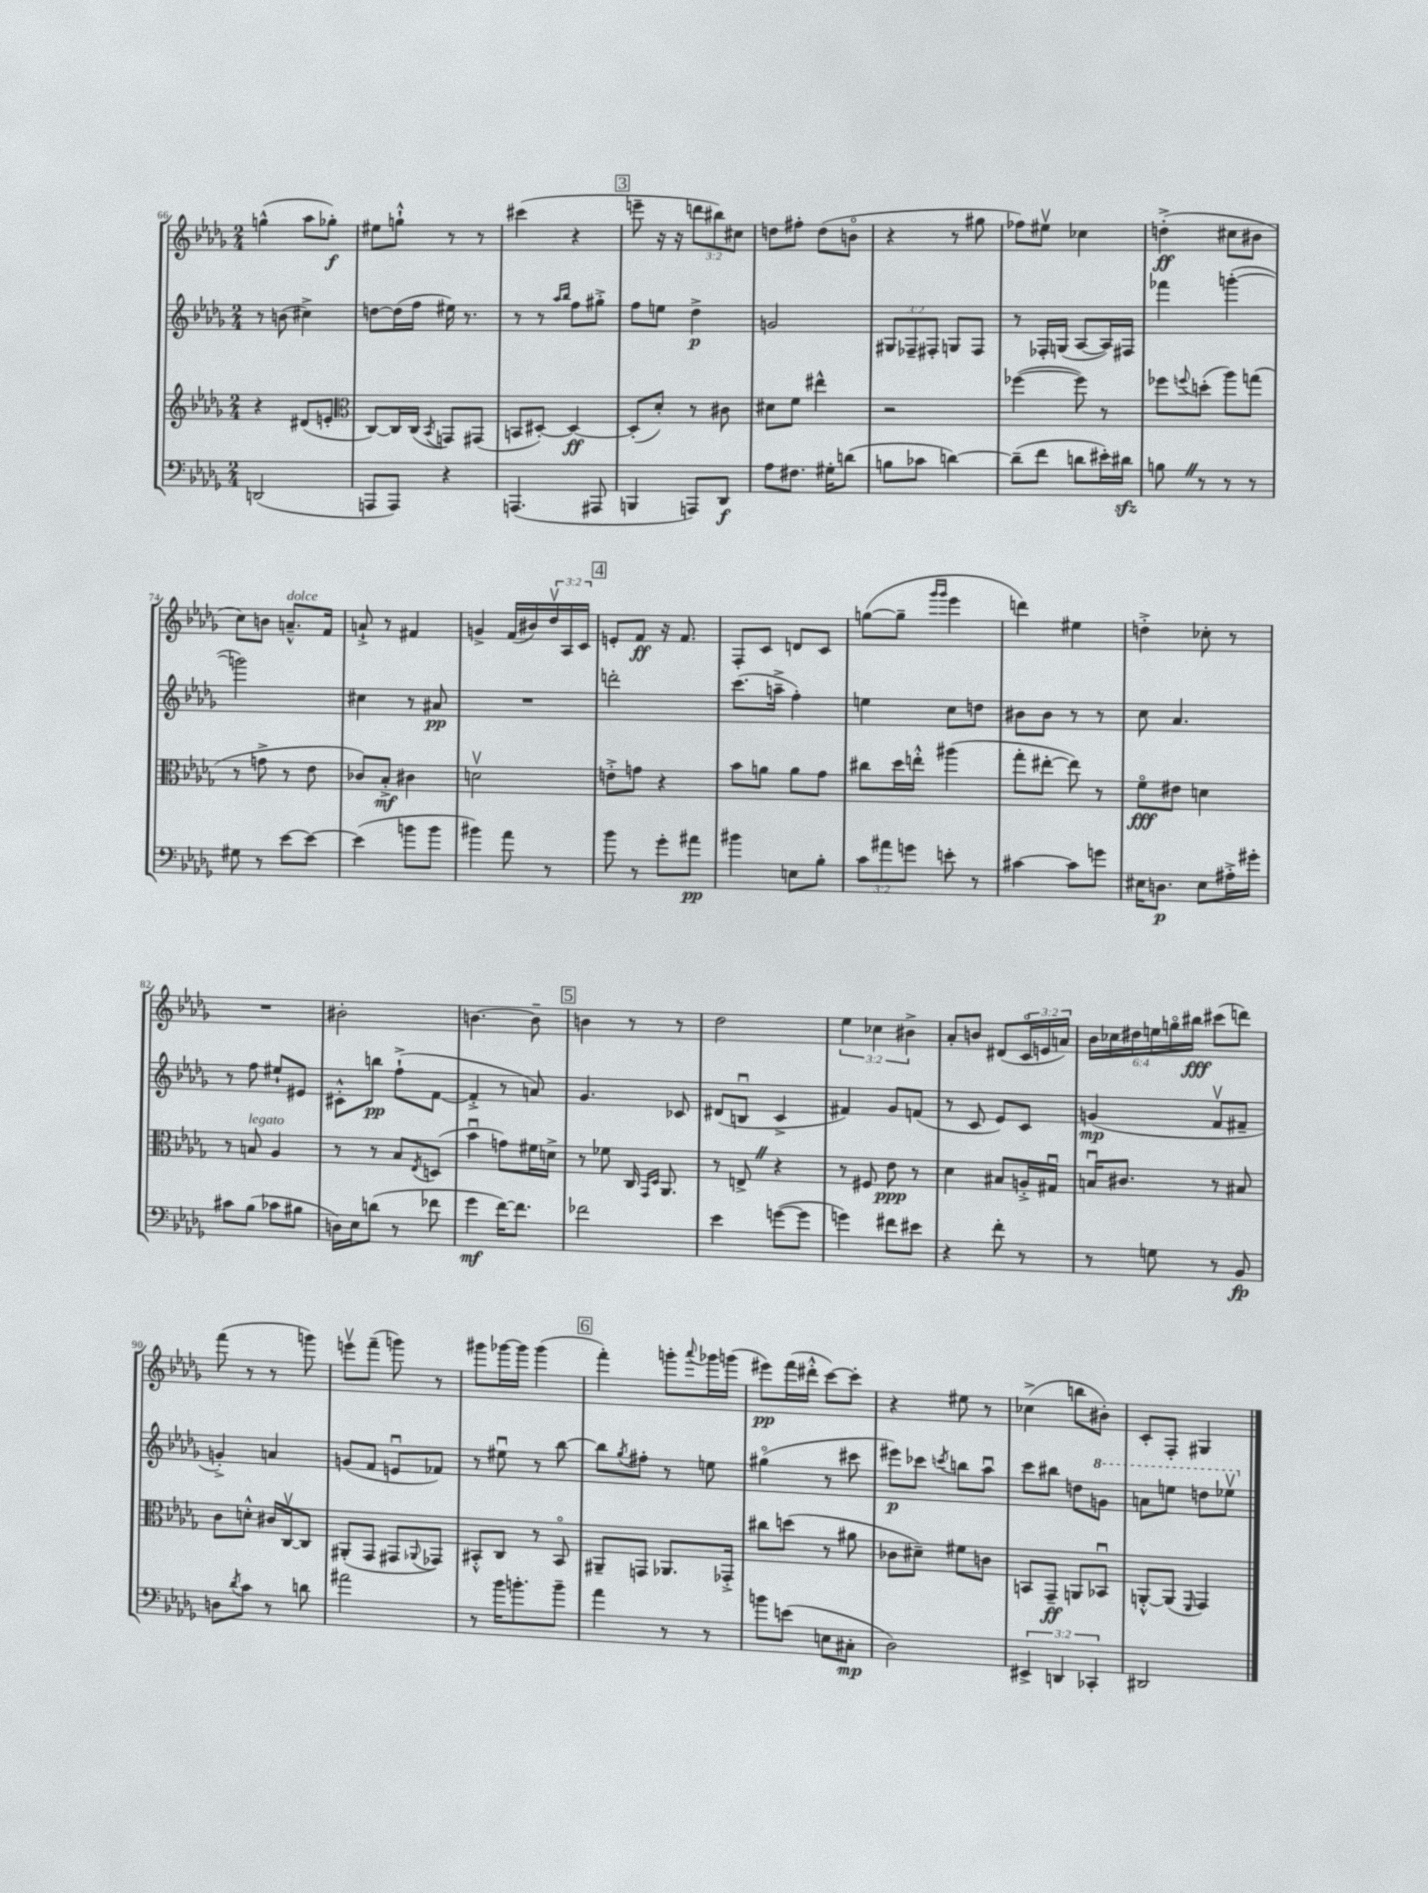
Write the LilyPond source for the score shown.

<<
\new StaffGroup <<
\new Staff = "s0" {
    \clef treble \key des \major \numericTimeSignature \time 2/4 \override Staff.TupletNumber.text = #tuplet-number::calc-fraction-text
    g''4-^( aes''8 ges''8-.\f) |
    eis''8 g''8-!-^ r8 r8 |
    cis'''4( r4 |
    \mark \markup { \box "3" } e'''8-- r16 r16 \tuplet 3/2 { d'''8 bis''8) cis''8 } |
    d''8 fis''8-. d''8( b'8\flageolet |
    r4 r8 gis''8 |
    fes''8) eis''8\upbow ces''4 |
    d''4-.->\ff( cis''8 bis'8 |
    c''8) b'8 a'8.---^^\markup { \italic "dolce" } f'16 |
    a'8-!-> r8 fis'4 |
    g'4-> f'16( bis'16) \tuplet 3/2 { des''16\upbow aes16 c'16 } |
    \mark \markup { \box "4" } e'8-. f'8\ff r16 f'8. |
    f8-. c'8 d'8 c'8 |
    g''8~( g''8-- \grace { ges'''16 ges'''16 } ees'''4 |
    d'''4) eis''4 |
    d''4-.-> ces''8-. r8 |
    R2 |
    bis'2-. |
    b'4.~ b'8-- |
    \mark \markup { \box "5" } b'4 r8 r8 |
    des''2 |
    \tuplet 3/2 { ees''4 ces''4 bis'4-> } |
    aes'8-. b'8 dis'8( \tuplet 3/2 { c'16\flageolet e'16 a'16) } |
    \tuplet 6/4 { bes'16 ces''16 dis''16 e''16 g''16\flageolet bis''16\fff } cis'''8( d'''8) |
    f'''8( r8 r8 g'''8) |
    e'''8\upbow f'''8--( g'''8) r8 |
    gis'''8 ges'''16~ ges'''16 ges'''4( |
    \mark \markup { \box "6" } f'''4-.) g'''8-. \appoggiatura { aes'''8 } ges'''16 g'''16( |
    eis'''8\pp) f'''16( dis'''16-.-^ c'''8~) c'''8-. |
    r4 eis''8 r8 |
    ces''4->( b''8 bis'8-.) |
    c'8-. f8-. gis4 \bar "|." |
}
\new Staff = "s1" {
    \clef treble \key des \major \numericTimeSignature \time 2/4 \override Staff.TupletNumber.text = #tuplet-number::calc-fraction-text
    r8 b'8( cis''4->) |
    d''8~ d''16( f''16 eis''16) r8. |
    r8 r8 \grace { aes''16 bes''16 } f''8 gis''8-.-> |
    \mark \markup { \box "3" } f''8 e''8 des''4->\p |
    g'2 |
    \tuplet 3/2 { gis8 fes8-- fis8-. } g8 fis8 |
    r8 fes16-. g16( aes8~ aes16) fis16 |
    fes'''4 g'''4~-.( |
    g'''2) |
    cis''4 r8 ais'8\pp |
    R2 |
    \mark \markup { \box "4" } d'''2-. |
    c'''8.( a''16---> f''4-.) |
    e''4 c''8 d''8 |
    bis'8 bis'8 r8 r8 |
    c''8 aes'4. |
    r8 f''8 eis''8-! eis'8 |
    cis'8-.-^ b''8\pp f''8-!->( f'8~ |
    f'4-.-> r8 a'8) |
    \mark \markup { \box "5" } ges'4. ces'8 |
    dis'8( b8\downbow c'4-> |
    fis'4) ges'8 f'8( |
    r8 c'8 ees'8) c'8 |
    g'4\mp( f'8\upbow fis'8-- |
    g'4-.->) a'4 |
    g'8( f'8 e'8\downbow fes'8) |
    r8 eis''8\downbow r8 bes''8~ |
    \mark \markup { \box "6" } bes''8 \acciaccatura { ges''8 } fis''8-. r8 e''8 |
    gis''4\flageolet( r8 cis'''8 |
    eis'''8\p) ces'''8 \acciaccatura { c'''8 } b''8 aes''8\downbow |
    c'''8 bis''8 d''8 \ottava #1 g''8 |
    a''8 e'''8 d'''8 ees'''8\upbow \ottava #0 \bar "|." |
}
\new Staff = "s2" {
    \clef treble \key des \major \numericTimeSignature \time 2/4
    r4 dis'8( e'8-. |
    \clef alto c8~) c16 c16( \acciaccatura { bes,8 } g,8) gis,8( |
    b,8 dis8~-.) dis4~\ff |
    \mark \markup { \box "3" } dis8-.( des'8-.) r8 cis'8 |
    dis'8 f'8 eis''4-^ |
    r2 |
    fes''4~( fes''8) r8 |
    fes''8 \appoggiatura { f''8 } d''8-.( aes''8) g''8( |
    r8 g'8-> r8 ees'8 |
    ces'8) bes8-.->\mf cis'4 |
    d'2\upbow |
    \mark \markup { \box "4" } e'8-.-> g'8 r4 |
    bes'8 a'8 a'8 ges'8 |
    cis''8 des''16 e''16-.-^ ais''4( |
    ges''8-. eis''8~-. eis''8) r8 |
    f'8\flageolet\fff eis'8 d'4 |
    r8 b8^\markup { \italic "legato" } aes4 |
    r8 r8 bes8 \acciaccatura { ees8 } d8( |
    bes'4\downbow g'8) fis'16 d'16-> |
    \mark \markup { \box "5" } r8 fes'8 c16 \grace { ges,16 des16 } aes,8. |
    r8 e8-> \once \override BreathingSign.text = \markup { \musicglyph "scripts.caesura.straight" } \breathe r4 |
    r8 fis8 ees'8\ppp r8 |
    des'4 bis8 a16-.-> gis16\downbow |
    b16\downbow cis'8. r8 bis8 |
    c'8 d'8-.-^ cis'16 c16~\upbow c8 |
    ais,8-.( ges,8 gis,8 \appoggiatura { aes,8 } ges,8) |
    bis,8-.-^ c8 r8 bis,8\flageolet |
    \mark \markup { \box "6" } ais,8-- g,8 aes,8. ges,16-.-> |
    cis''8 d''8( r8 ais'8 |
    ces'8 dis'8--) fis'8 c'8 |
    b,8 ges,8--\ff a,8 bes,8\downbow |
    a,8~-.-^ a,8( \grace { f,16 } ges,4) \bar "|." |
}
\new Staff = "s3" {
    \clef bass \key des \major \numericTimeSignature \time 2/4 \override Staff.TupletNumber.text = #tuplet-number::calc-fraction-text
    d,2( |
    a,,8 a,,8) r4 |
    a,,4.( ais,,8 |
    \mark \markup { \box "3" } b,,4 a,,8) des,8\f |
    aes8 fis8. gis16-. d'8( |
    b8 ces'8 d'4~) |
    d'8--( f'8 d'8 eis'16-.) dis'16\sfz |
    b8 \once \override BreathingSign.text = \markup { \musicglyph "scripts.caesura.straight" } \breathe r8 r8 r8 |
    gis8 r8 ees'8~ ees'8~ |
    ees'4( b'8 b'8 |
    bis'4) aes'8 r8 |
    \mark \markup { \box "4" } bes'8 r8 ges'8-. ais'8\pp |
    bis'4 e8 bes8-. |
    \tuplet 3/2 { c'8 ais'8 g'8 } e'8-. r8 |
    cis'4~ cis'8 g'8 |
    eis16 d8.\p eis8 ais16-.-> gis'16-. |
    cis'8 bes8( ces'8 bis8 |
    d16) ees16 d'8( r8 fes'8 |
    ges'4\mf f'16~) f'8. |
    \mark \markup { \box "5" } fes'2 |
    ees'4 g'8~( g'8 |
    g'4) fis'8 eis'8 |
    r4 f'8-. r8 |
    r8 g8 r8 bes,8\fp |
    d8 \acciaccatura { des'8 } c'8 r8 d'8 |
    ais'2 |
    r8 bes'16 b'8.-. b'8-- |
    \mark \markup { \box "6" } aes'4 r8 r8 |
    b'8 e'8( e8 cis8-.\mp |
    des2) |
    \tuplet 3/2 { eis,4-> d,4 ces,4-. } |
    dis,2 \bar "|." |
}
>>
>>
\layout { \context { \Score currentBarNumber = #66 } }
